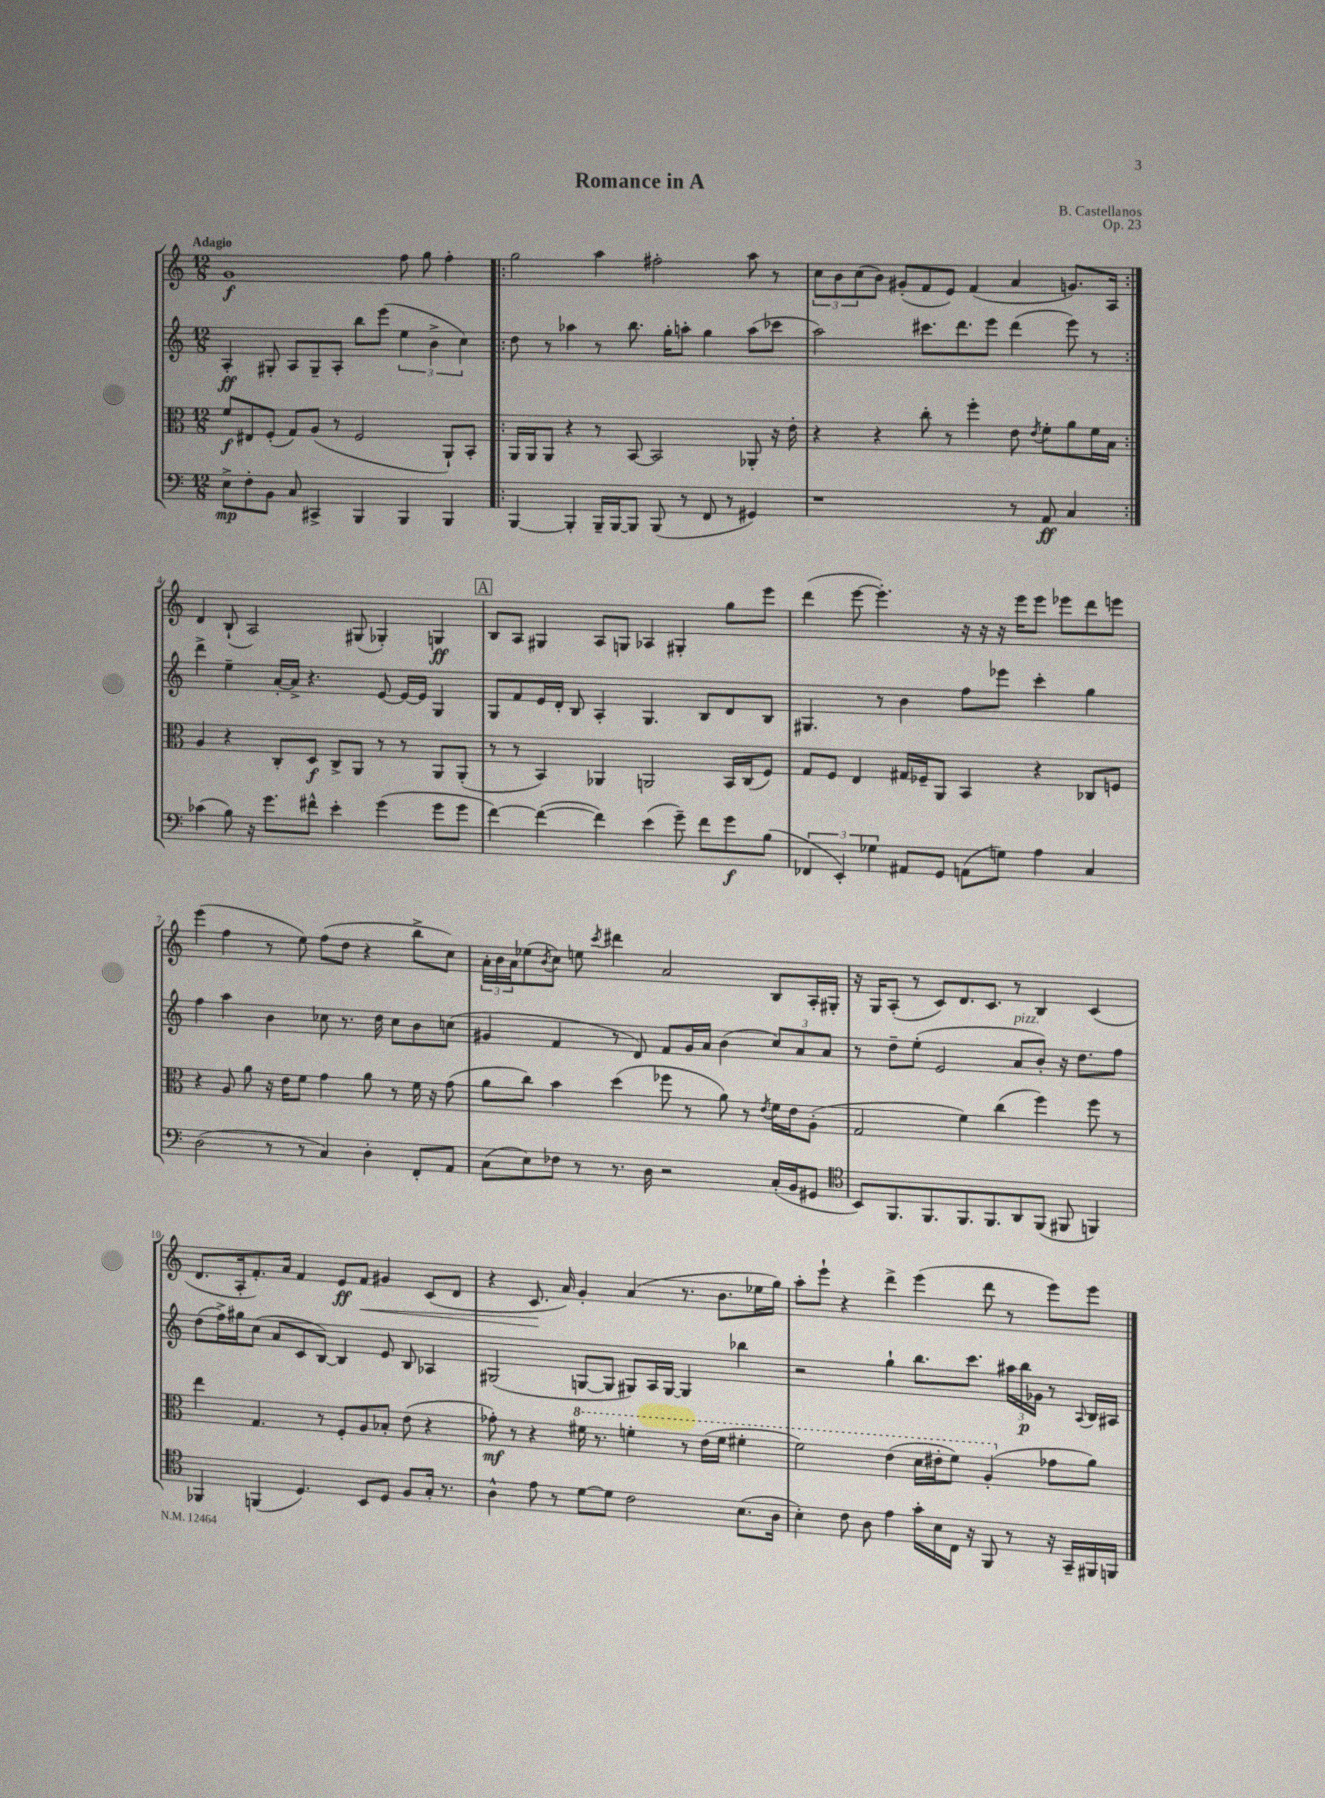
\header { title = "Romance in A" composer = "B. Castellanos" opus = "Op. 23" }
<<
\new StaffGroup <<
\new Staff = "s0" {
    \clef treble \key c \major \numericTimeSignature \time 12/8 \tempo "Adagio"
    g'1\f f''8 g''8 f''4-. |
    \repeat volta 2 { g''2 a''4 fis''2-. a''8 r8 |
    \tuplet 3/2 { c''8 b'8 c''8( } b'8) gis'8-.( f'8 e'8) f'4( a'4 g'8.) a16 | }
    d'4 b8-!( a2) gis8( ges4-.) g4\ff |
    \mark \markup { \box "A" } b8 a8 gis4 a8 g8 aes4 gis4-. g''8 e'''8 |
    d'''4( e'''8~ e'''4.-.) r16 r16 r16 e'''16 e'''8 ees'''8 d'''8 e'''8 |
    e'''4( f''4 r8 e''8) f''8( d''8 r4 b''8-> c''8) |
    \tuplet 3/2 { a'16-. b'16 a'16 } ees''8( \acciaccatura { b'8 } c''8) e''8 \acciaccatura { c'''8 } dis'''4 a'2 b8 a16-. gis16-. |
    r16 g16 a8-.( r8 c'8) d'8. c'8. r8 b4 c'4( |
    d'8. a16-. f'8.-.) a'16 f'4 e'8\ff f'8\< gis'4 c'8( d'8 |
    r4 c'8.\! a'16) g'4-. a'4( r8. b'8. ees''16 g''16) |
    a''8-. e'''8-! r4 d'''4-> e'''4( d'''8 r8 e'''8) e'''8 \bar "|." |
}
\new Staff = "s1" {
    \clef treble \key c \major \numericTimeSignature \time 12/8
    a4-.\ff gis8-. a8 gis8-- a8-. b''8 e'''8( \tuplet 3/2 { e''4 b'4-> c''4) } |
    \repeat volta 2 { d''8 r8 aes''4 r8 b''8. g''16-. a''8-. g''4 a''8( ces'''8 |
    a''2) cis'''8. d'''8. e'''8 d'''4( e'''8) r8 | }
    d'''4-> e''4-- a'16~-. a'16-> r4. e'8~ e'16~ e'16 g4 |
    \mark \markup { \box "A" } g8 f'8 e'16 d'16-. b8 a4-. g4. b8 d'8 b8 |
    gis4. r8 b'4 f''8 ees'''8 c'''4-. g''4 |
    f''4 a''4 b'4 ces''8 r8. d''16 ces''8 b'8 c''8( |
    gis'4 f'4 r8 d'8) f'8 gis'16 a'16 b'4( \tuplet 3/2 { c''8) a'8 a'8 } |
    r8 d''8-- e''8-.( e'2 a'8^\markup { \italic "pizz." } b'8-.) r16 d''8. f''8 |
    d''8( f''16->) gis''16 c''8( a'8 c'8 b8~) b4 e'8 b8 aes4 |
    gis2( g8~ g8 gis8) a16 gis16~ gis4 bes''4 |
    r2 g''4-! b''8. c'''8. \tuplet 3/2 { ais''16 b''16\p ges'16 } r8 \appoggiatura { a8 } b16 ais16 \bar "|." |
}
\new Staff = "s2" {
    \clef alto \key c \major \numericTimeSignature \time 12/8
    f'8\f eis8 f8-.( g8) a8( r8 f2 a,8-!) b,8-. |
    \repeat volta 2 { a,16 a,16 a,8 r4 r8 b,8~ b,2 aes,8-. r16 e'16-. |
    r4 r4 c''8-. r8 f''4-. e'8 \acciaccatura { e'8 } f'8-. a'8 f'16 b16 | }
    a4 r4 c8-. d8\f c8-> a,8 r8 r8 a,8 a,8-.( |
    \mark \markup { \box "A" } r8 r8 b,4) aes,4 a,2 b,16 c16( f8) |
    g8 f8 e4 gis16 fes16-- a,8 b,4 r4 ces8 f8 |
    r4 a8 a'8 r16 e'16 f'8 g'4 a'8 r8 f'16 r16 g'8( |
    a'8 c''8) b'4 d''4( fes''8 r8 a'8) r8 \acciaccatura { e'8 } f'16 e'16 a8-.( |
    g2 f'4) c''4( f''4) f''8 r8 |
    e''4 g4. r8 f8-. a8 bes8-. e'8( r4 |
    ges'8-.\mf) r8 r4 \ottava #1 fis''16 r8. f''4-. r8 e''16( f''16 fis''4-. |
    f''2) e''4( d''16 eis''16-. f''8) a'4-.( \ottava #0 ges'8 a'8) \bar "|." |
}
\new Staff = "s3" {
    \clef bass \key c \major \numericTimeSignature \time 12/8
    e8->\mp f8-. b,8 c8 cis,4-> b,,4 b,,4 b,,4 |
    \repeat volta 2 { b,,4~ b,,4-. b,,16-- b,,16~ b,,8 b,,8( r8 f,8 r8 gis,4) |
    r1 r8 a,8\ff c4 | }
    ces'4( b8) r16 g'8. fis'8-^ e'4-. g'4( g'8 g'8 |
    \mark \markup { \box "A" } f'4~) f'4~( f'4) e'4( g'8--) f'8 g'8\f b8( |
    \tuplet 3/2 { fes,4 e,4-.) ges4 } ais,8 g,8 a,8( g8) a4 c4 |
    d2( r8 r8 c4) d4-. f,8-. a,8 |
    c8( e8) fes8 r8 r8. d16 r2 c16-.( b,16 gis,8 |
    \clef tenor b,8) f,8. f,8. f,8. f,8. a,8 f,8( fis,8 f,4) |
    fes,4 f,4( d4.) b,8 d8 f8 g16-. r8. |
    a4-^ e'8 r8 d'8~ d'8 c'2 b8.( a16 |
    b4-.) c'8 a8 e'4 g'16-. b16 c16 r16 f,8 r8 r16 g,16-- fis,16 f,16 \bar "|." |
}
>>
>>
